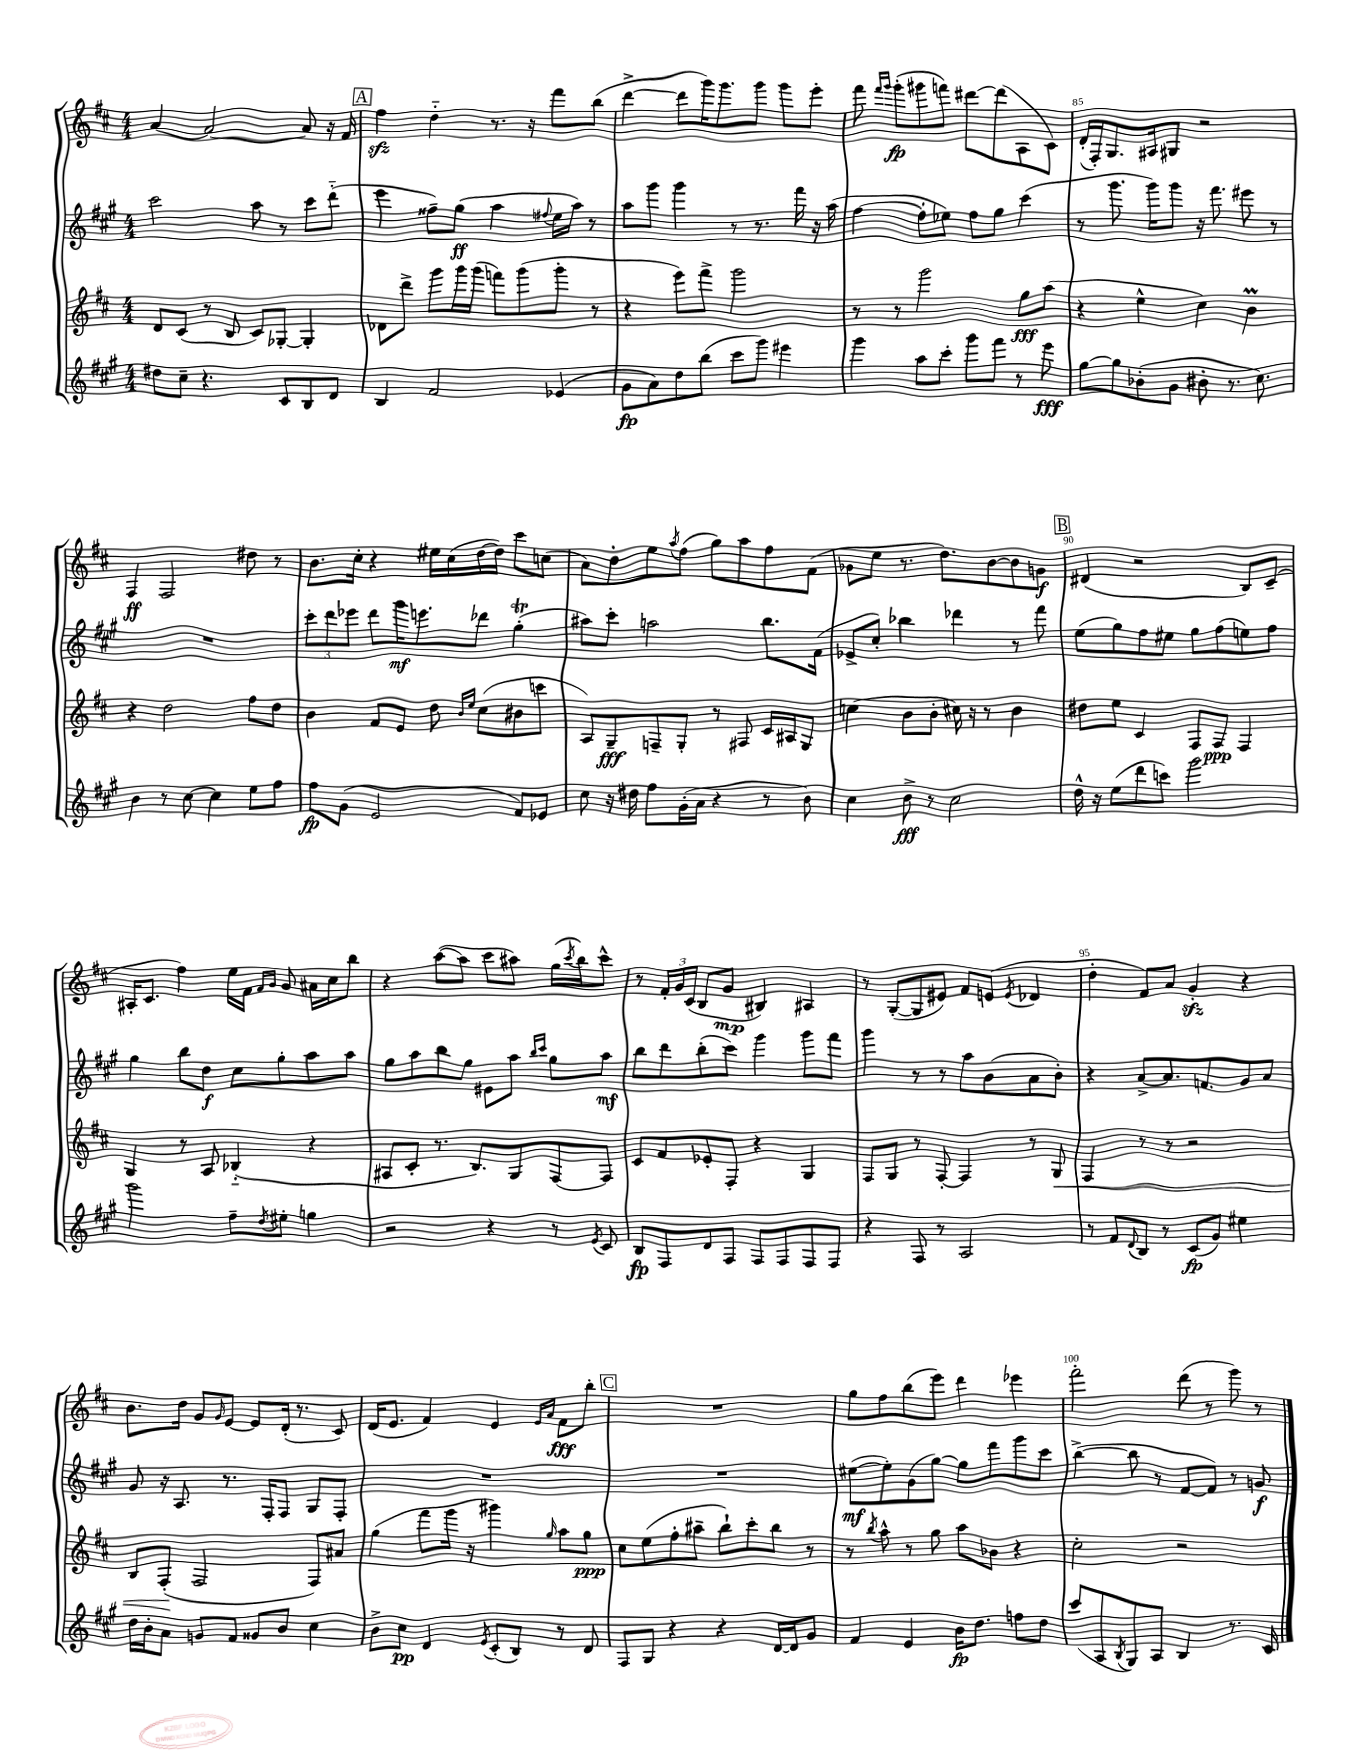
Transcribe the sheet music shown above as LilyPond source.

<<
\new StaffGroup <<
\new Staff = "s0" {
    \clef treble \key d \major \numericTimeSignature \time 4/4
    a'4~ a'2~ a'8 r16 fis'16 |
    \mark \markup { \box "A" } fis''4\sfz d''4-_ r8. r16 fis'''8 b''8( |
    d'''4~-> d'''8 g'''16) g'''8. g'''8 g'''8 e'''8-. |
    fis'''8 \grace { fis'''16 g'''16 } g'''8-.\fp( gis'''8 f'''8) dis'''8~ dis'''8( a8 cis'8) |
    d'16-.( fis16-.) g8. ais16 gis8 r2 |
    fis4\ff fis2 dis''8 r8 |
    b'8. cis''16-. r4 eis''16 cis''16( d''16~ d''16) cis'''8 c''8( |
    a'8) d''8-. e''8 \acciaccatura { a''8 } fis''8( g''8) a''8 fis''8 fis'8( |
    ges'8 e''8 r8. d''8.) b'8~ b'8 g'8\f |
    \mark \markup { \box "B" } dis'4( r2 b8) cis'8--( |
    ais16-. cis'8. fis''4) e''16 fis'16 \grace { fis'16 g'16 } g'8 ais'16 cis''16 b''8 |
    r4 a''8~( a''8 cis'''8 ais''8) g''16( \acciaccatura { cis'''8 } b''16) cis'''8-^ |
    r8 \tuplet 3/2 { fis'16-. g'16 cis'16( } b8 g'8\mp bis4) ais4 |
    r8 g8~-.( g8 eis'8) fis'8 e'8( \acciaccatura { e'8 } des'4 |
    d''4-. fis'8) a'8 g'4-.\sfz r4 |
    b'8. d''16 g'8 \grace { g'16 } e'8~ e'8 d'16-.( r8. cis'8) |
    d'16( e'8. fis'4) e'4 \grace { e'16 a'16 } fis'8\fff b''8-. |
    \mark \markup { \box "C" } R1 |
    g''8 fis''8 b''8( e'''8) d'''4 ees'''4 |
    fis'''2-. d'''8( r8 g'''8) r8 \bar "|." |
}
\new Staff = "s1" {
    \clef treble \key a \major \numericTimeSignature \time 4/4
    cis'''2 a''8 r8 cis'''8 d'''8-_( |
    \mark \markup { \box "A" } e'''4 fisis''8--) gis''8\ff( a''4 \appoggiatura { fis''8 } e''16 a''16) r8 |
    a''8 gis'''8 gis'''4 r8 r8. fis'''16 r16 a''16( |
    fis''4~ fis''8-. ees''8) fis''8 gis''8 cis'''4( |
    r8 gis'''8. gis'''16) gis'''8 r16 fis'''8. eis'''8 r8 |
    R1 |
    \tuplet 3/2 { cis'''8-. d'''8 ees'''8 } d'''8 gis'''16\mf e'''8. des'''8 gis''4-.\trill( |
    ais''8) cis'''8-. a''2 b''8. fis'16( |
    ees'8-> cis''8-.) bes''4 des'''4 r8 fis'''8 |
    \mark \markup { \box "B" } e''8( gis''8) fis''8 eis''8 gis''8 fis''8( e''8) fis''8 |
    gis''4 b''8 d''8\f cis''8 gis''8-. a''8 a''8 |
    gis''8 a''8 b''8 gis''8 eis'8 a''8 \grace { b''16 cis'''16 } gis''8 a''8\mf |
    b''8 d'''8 b''8-.( cis'''8) gis'''4 gis'''8 fis'''8 |
    gis'''4 r8 r8 a''8 b'8( a'8 b'8-.) |
    r4 a'8~-> a'8. f'8. gis'8 a'8 |
    gis'8 r16 a8. r8. fis16-. fis8 gis8 fis8-. |
    R1 |
    \mark \markup { \box "C" } R1 |
    eis''8~\mf( eis''8-.) gis'8( gis''8~) gis''8 fis'''8 gis'''8 cis'''8 |
    b''4~->( b''8 r8 fis'8~ fis'8) r8 g'8\f \bar "|." |
}
\new Staff = "s2" {
    \clef treble \key d \major \numericTimeSignature \time 4/4
    d'8 cis'8( r8 b8 cis'8) ges8~-. ges4-. |
    \mark \markup { \box "A" } des'8 d'''8-> g'''8 g'''16 g'''16( f'''8) g'''8( g'''8-. r8 |
    r4 e'''8) fis'''8-> g'''2 |
    r8 r8 g'''2 g''8\fff a''8( |
    r4 e''4-^ cis''4) b'4\prall |
    r4 d''2 fis''8 d''8 |
    b'4 fis'8 e'8 d''8 \grace { b'16 e''16 } cis''8( bis'8 c'''8 |
    a8) g8--\fff f8-- g8-. r8 fis8 cis'16 ais16 g8 |
    c''4( b'8 b'8-. cis''16) r16 r8 b'4 |
    \mark \markup { \box "B" } dis''8 e''8 cis'4 fis8 fis8\ppp fis4 |
    g4 r8 a8 bes4-_( r4 |
    ais8 cis'8-. r8. b8.) g8 fis8~ fis8 |
    cis'8 fis'8 ees'8-. fis8-. r4 g4 |
    fis8 g8 r8 fis8~-. fis4 r8 g8\< |
    fis4 r8 r8 r2 |
    b8 fis8-.\!( fis2 fis8) ais'8 |
    g''4( fis'''8 g'''16 r16 gis'''4) \grace { g''16 } a''8 g''8\ppp |
    \mark \markup { \box "C" } cis''8 e''8( fis''8-. ais''8-- b''8-!) cis'''8-. b''8 r8 |
    r8 \acciaccatura { b''8 } a''8-^ r8 g''8 a''8 bes'8 r4 |
    cis''2-. r2 \bar "|." |
}
\new Staff = "s3" {
    \clef treble \key a \major \numericTimeSignature \time 4/4
    dis''8 cis''8-- r4. cis'8 b8 d'8 |
    \mark \markup { \box "A" } b4 fis'2 ees'4( |
    gis'8\fp a'8) d''8 b''8( cis'''8 gis'''8) eis'''4 |
    gis'''4 a''8 cis'''8-. gis'''8 fis'''8 r8 e'''8\fff |
    gis''8~ gis''8 bes'8-.( gis'8 bis'8-. r8. cis''8.) |
    b'4 r8 cis''8~ cis''4 e''8 fis''8 |
    fis''8\fp gis'8( e'2 fis'8) ees'8 |
    cis''8 r16 dis''16 fis''8 gis'16-.( a'16 r4 r8 b'8) |
    cis''4 b'8->\fff r8 cis''2 |
    \mark \markup { \box "B" } d''16-^ r16 e''8( d'''8 c'''8) gis'''2 |
    gis'''2 fis''8-- \acciaccatura { d''8 } eis''8-. g''4 |
    r2 r4 r8 \acciaccatura { e'8 } cis'8 |
    b8\fp fis8 d'8 fis8 fis8 fis8 fis8 fis8 |
    r4 fis8 r8 a2 |
    r8 fis'8 \appoggiatura { d'8 } b8 r8 cis'8\fp( gis'8) eis''4 |
    d''16 b'16-. a'8 g'8 fis'8 gisis'8 b'8 cis''4 |
    b'8-> cis''8\pp d'4 \acciaccatura { e'8 } cis'8-.( b8) r8 d'8 |
    \mark \markup { \box "C" } fis8 gis8 r4 r4 d'16~ d'16 gis'8 |
    fis'4 e'4 b'16\fp d''8. f''8 d''8 |
    cis'''8( a8 \acciaccatura { b8 } gis8) a8 b4 r8. cis'16 \bar "|." |
}
>>
>>
\layout { \context { \Score currentBarNumber = #81 \override BarNumber.break-visibility = ##(#f #t #t) barNumberVisibility = #(every-nth-bar-number-visible 5) } }
